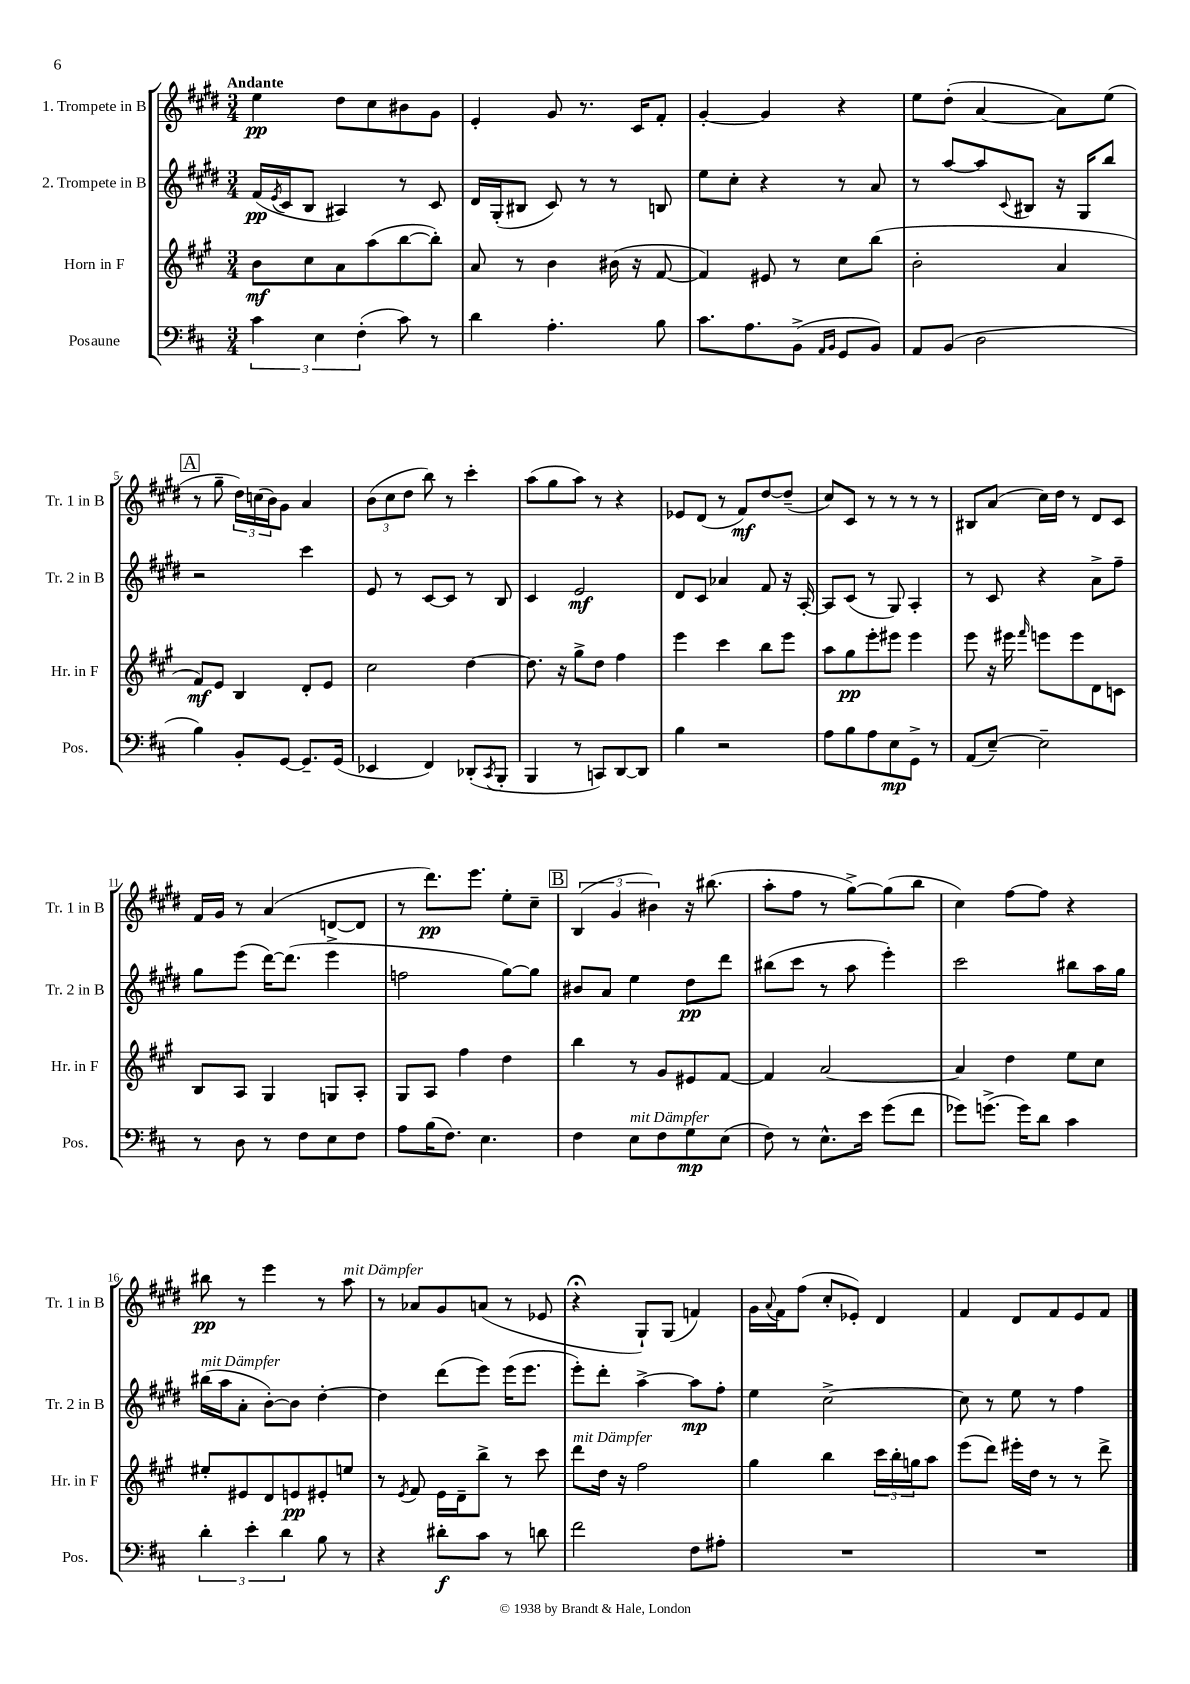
<<
\new StaffGroup <<
\new Staff = "s0" \with { instrumentName = "1. Trompete in B" shortInstrumentName = "Tr. 1 in B" } {
    \clef treble \key e \major \numericTimeSignature \time 3/4 \tempo "Andante"
    e''4\pp dis''8 cis''8 bis'8 gis'8 |
    e'4-. gis'8 r8. cis'16 fis'8-. |
    gis'4~-. gis'4 r4 |
    e''8 dis''8-.( a'4~ a'8) e''8( |
    \mark \markup { \box "A" } r8 gis''8-- \tuplet 3/2 { dis''16) c''16( b'16) } gis'8 a'4 |
    \tuplet 3/2 { b'8( cis''8 dis''8 } b''8) r8 cis'''4-. |
    a''8( gis''8 a''8) r8 r4 |
    ees'8 dis'8( r8 fis'8\mf) dis''8~ dis''8--( |
    cis''8) cis'8 r8 r8 r8 r8 |
    bis8 a'8( cis''16) dis''16 r8 dis'8 cis'8 |
    fis'16 gis'16 r8 a'4( d'8~ d'8 |
    r8 dis'''8.\pp) e'''8. e''8-. cis''8-- |
    \mark \markup { \box "B" } \tuplet 3/2 { b4( gis'4 bis'4) } r16 bis''8.( |
    a''8-. fis''8 r8 gis''8~->) gis''8( b''8 |
    cis''4) fis''8~ fis''8 r4 |
    bis''8\pp r8 e'''4 r8 a''8^\markup { \italic "mit Dämpfer" } |
    r8 aes'8 gis'8 a'8( r8 ees'8 |
    r4\fermata gis8-!) gis8( f'4) |
    gis'16 \appoggiatura { a'8 } fis'16 fis''8( cis''8-. ees'8-.) dis'4 |
    fis'4 dis'8 fis'8 e'8 fis'8 \bar "|." |
}
\new Staff = "s1" \with { instrumentName = "2. Trompete in B" shortInstrumentName = "Tr. 2 in B" } {
    \clef treble \key e \major \numericTimeSignature \time 3/4
    fis'16\pp( \acciaccatura { e'8 } cis'16 b8 ais4) r8 cis'8 |
    dis'16 gis16-.( bis8 cis'8) r8 r8 b8 |
    e''8 cis''8-. r4 r8 a'8 |
    r8 a''8~ a''8 \appoggiatura { cis'8 } bis8 r16 gis16 b''8 |
    \mark \markup { \box "A" } r2 cis'''4 |
    e'8 r8 cis'8~ cis'8 r8 b8 |
    cis'4 e'2\mf |
    dis'8 cis'8 aes'4 fis'8 r16 a16~-. |
    a8 cis'8( r8 gis8) a4-. |
    r8 cis'8 r4 a'8-> fis''8-- |
    gis''8 e'''8( dis'''16~) dis'''8.( e'''4-> |
    f''2 gis''8~) gis''8 |
    \mark \markup { \box "B" } bis'8 a'8 e''4 dis''8\pp dis'''8 |
    bis''8( cis'''8 r8 a''8 e'''4-.) |
    cis'''2 bis''8 a''16 gis''16 |
    bis''16^\markup { \italic "mit Dämpfer" }( a''16 a'8-. b'8~-.) b'8 dis''4~-. |
    dis''4 dis'''8( e'''8) e'''16( e'''8. |
    e'''8-.) dis'''8-. a''4~-> a''8\mp fis''8-. |
    e''4 cis''2~-> |
    cis''8 r8 e''8 r8 fis''4 \bar "|." |
}
\new Staff = "s2" \with { instrumentName = "Horn in F" shortInstrumentName = "Hr. in F" } {
    \clef treble \key a \major \numericTimeSignature \time 3/4
    b'8\mf cis''8 a'8 a''8( b''8~ b''8-.) |
    a'8 r8 b'4 bis'16( r16 fis'8~ |
    fis'4) eis'8 r8 cis''8 b''8( |
    b'2-. a'4 |
    \mark \markup { \box "A" } fis'8\mf) e'8 b4 d'8-. e'8 |
    cis''2 d''4~ |
    d''8. r16 gis''8-> d''8 fis''4 |
    e'''4 cis'''4 b''8 e'''8 |
    a''8 gis''8\pp e'''8-. eis'''8 eis'''4 |
    e'''8 r16 eis'''16 \grace { fis'''16 } e'''8 e'''8 d'8 c'8 |
    b8 a8 gis4 g8 a8-. |
    gis8 a8 fis''4 d''4 |
    \mark \markup { \box "B" } b''4 r8 gis'8 eis'8 fis'8~ |
    fis'4 a'2~ |
    a'4 d''4 e''8 cis''8 |
    eis''8-. eis'8 d'8 e'8\pp eis'8-. e''8 |
    r8 \acciaccatura { e'8 } fis'8 e'16 d'16-- b''8-> r8 cis'''8 |
    d'''8^\markup { \italic "mit Dämpfer" } d''16 r16 fis''2 |
    gis''4 b''4 \tuplet 3/2 { cis'''16 b''16-. g''16 } a''8 |
    e'''8( d'''8) eis'''16-. d''16 r8 r8 d'''8-> \bar "|." |
}
\new Staff = "s3" \with { instrumentName = "Posaune" shortInstrumentName = "Pos." } {
    \clef bass \key d \major \numericTimeSignature \time 3/4
    \tuplet 3/2 { cis'4 e4 fis4-.( } cis'8) r8 |
    d'4 a4.-. b8 |
    cis'8. a8. b,8->( \grace { a,16 b,16 } g,8 b,8) |
    a,8 b,8( d2 |
    \mark \markup { \box "A" } b4) b,8-. g,8~ g,8.-- g,16( |
    ees,4 fis,4) des,8-.( \acciaccatura { cis,8 } b,,8-. |
    b,,4 r8 c,8) d,8~ d,8 |
    b4 r2 |
    a8 b8 a8 e8\mp g,8-> r8 |
    a,8( e8~--) e2-- |
    r8 d8 r8 fis8 e8 fis8 |
    a8 b16( fis8.) e4. |
    \mark \markup { \box "B" } fis4 e8^\markup { \italic "mit Dämpfer" } fis8 g8\mp e8( |
    fis8) r8 e8.-^ e'16 g'8( fis'8 |
    ges'8) g'8.->( g'16) d'8 cis'4 |
    \tuplet 3/2 { d'4-. e'4-. d'4 } b8 r8 |
    r4 dis'8-.\f cis'8 r8 d'8 |
    fis'2 fis8 ais8-. |
    R2. |
    R2. \bar "|." |
}
>>
>>
